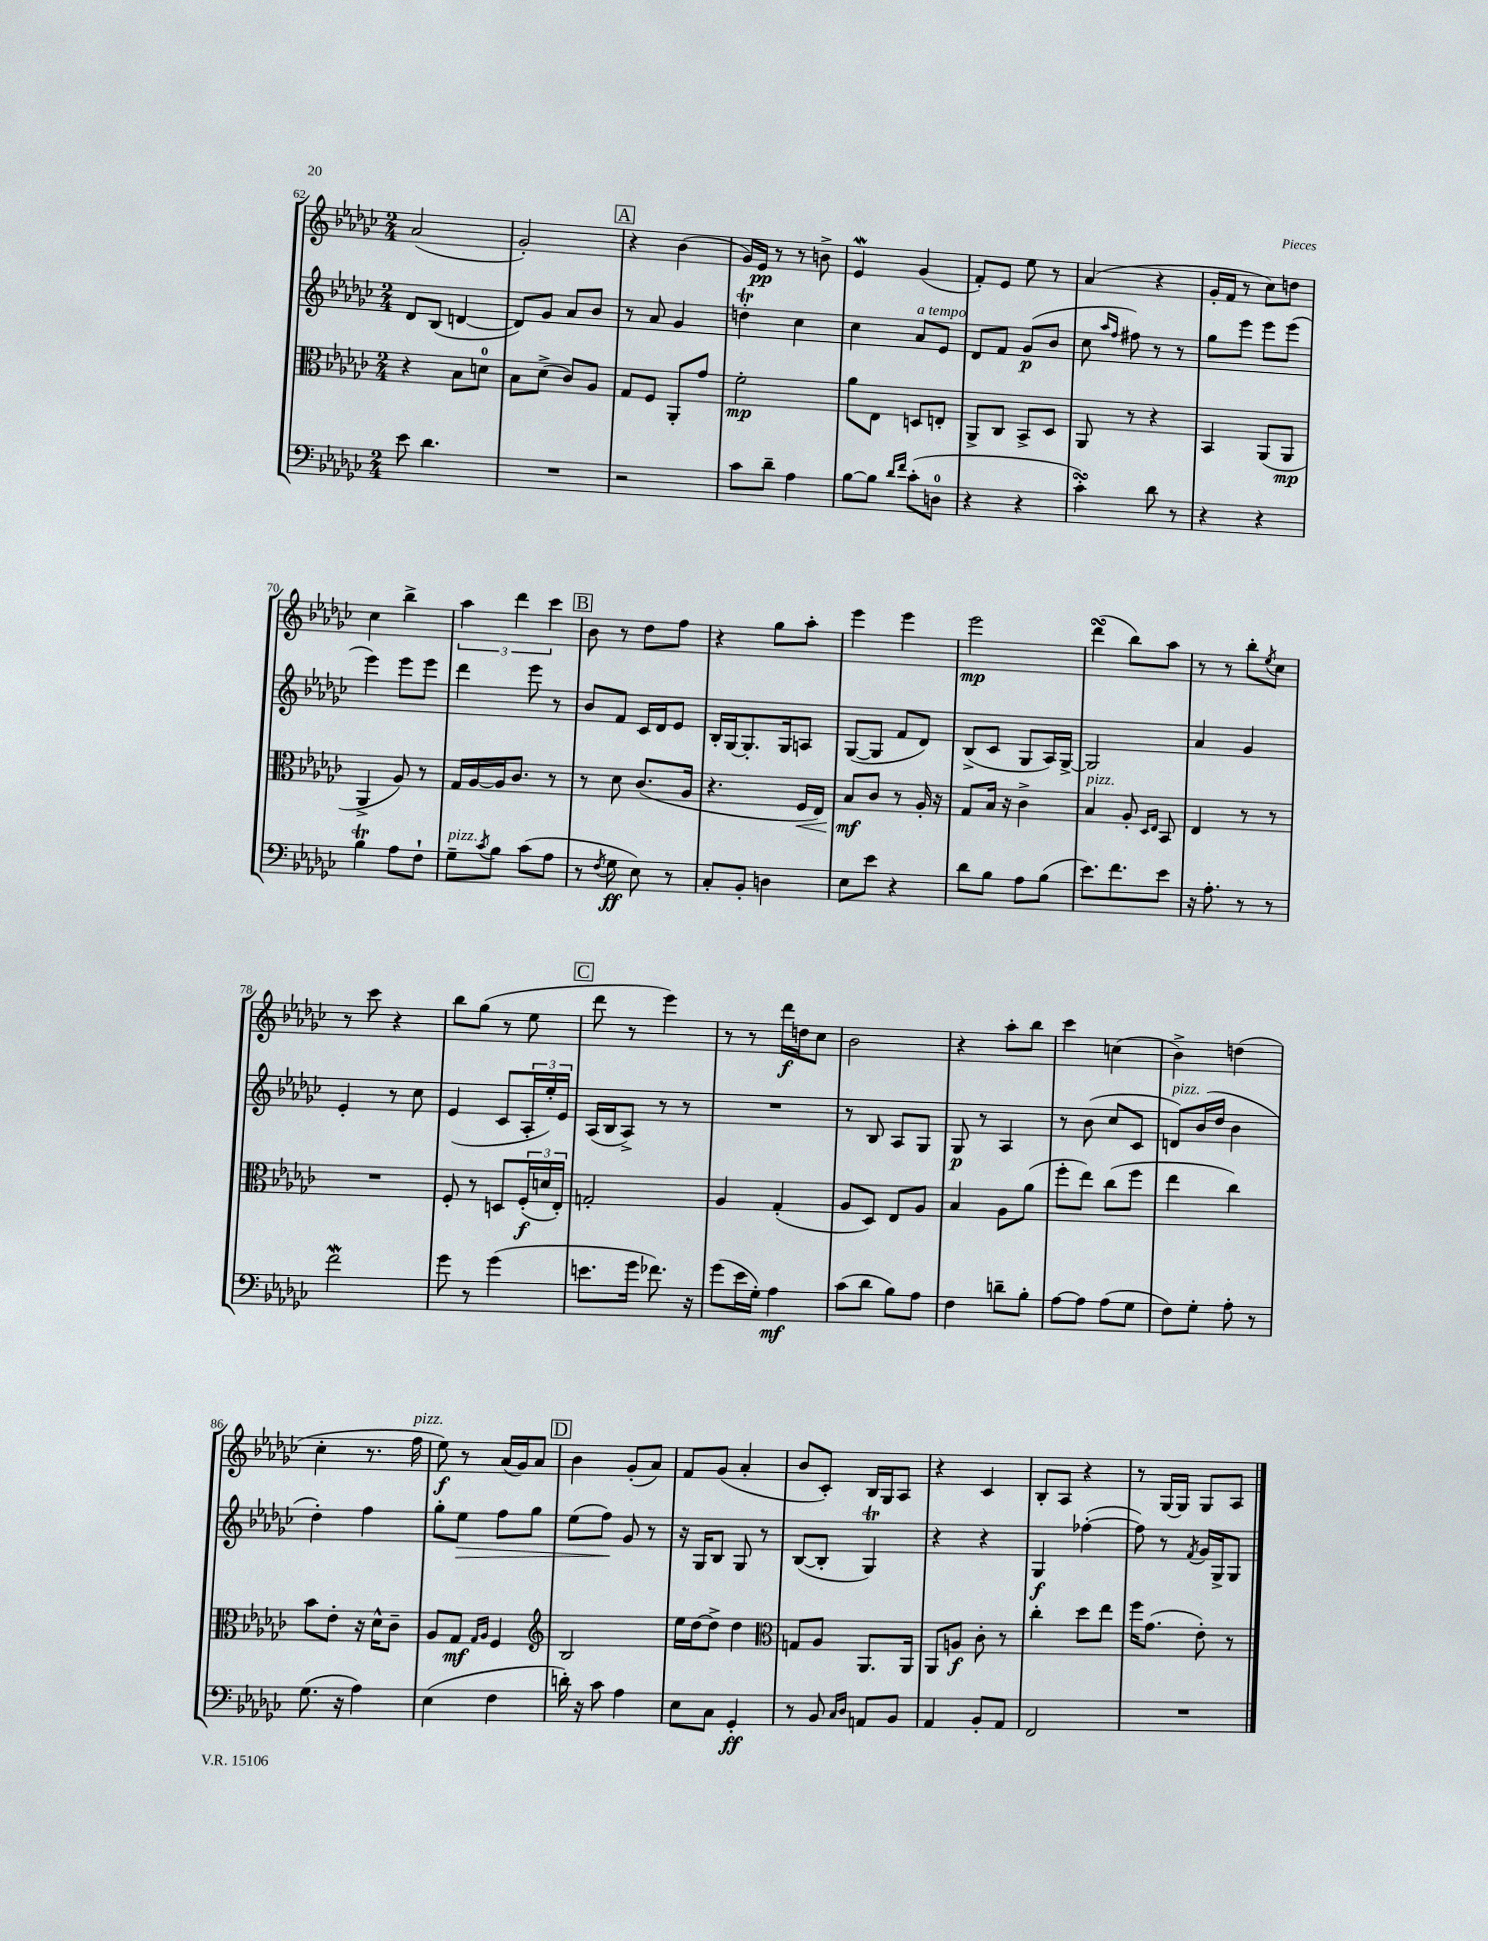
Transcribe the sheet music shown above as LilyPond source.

<<
\new StaffGroup <<
\new Staff = "s0" {
    \clef treble \key ges \major \numericTimeSignature \time 2/4
    aes'2( |
    ges'2-.) |
    \mark \markup { \box "A" } r4 bes'4( |
    ges'16) ees'16\pp r8 r8 b'8-> |
    ees'4\mordent ges'4( |
    f'8-.) ees'8 ees''8 r8 |
    aes'4( r4 |
    ges'16-. f'16 r8 ces''8) d''8 |
    ces''4 bes''4-> |
    \tuplet 3/2 { aes''4 des'''4 ces'''4 } |
    \mark \markup { \box "B" } bes'8 r8 des''8 f''8 |
    r4 ges''8 aes''8-. |
    ees'''4 ees'''4 |
    ees'''2\mp |
    des'''4\turn( bes''8) aes''8 |
    r8 r8 bes''8-. \acciaccatura { ees''8 } ces''8 |
    r8 ces'''8 r4 |
    bes''8 ges''8( r8 ees''8 |
    \mark \markup { \box "C" } des'''8 r8 ees'''4) |
    r8 r8 des'''16\f d''16 ces''8 |
    bes'2 |
    r4 aes''8-. bes''8 |
    ces'''4 c''4( |
    bes'4->) d''4( |
    ces''4-. r8. f''16^\markup { \italic "pizz." } |
    ees''8\f) r8 aes'16( ges'16) aes'8 |
    \mark \markup { \box "D" } bes'4 ges'8-.( aes'8) |
    f'8 ges'8( aes'4-. |
    bes'8 ces'8-.) bes16 ges16 aes8 |
    r4 ces'4 |
    bes8-. aes8 r4 |
    r8 ges16~ ges16 ges8 aes8 \bar "|." |
}
\new Staff = "s1" {
    \clef treble \key ges \major \numericTimeSignature \time 2/4
    des'8 bes8( d'4~ |
    d'8) ges'8 aes'8 bes'8 |
    \mark \markup { \box "A" } r8 aes'8 ges'4 |
    d''4-.\trill ces''4 |
    ces''4 aes'8^\markup { \italic "a tempo" } ees'8 |
    des'8 f'8 ges'8\p( bes'8 |
    ces''8 \grace { aes''16 f''16 } fis''8) r8 r8 |
    ges''8 ees'''8 ees'''8 ees'''8( |
    ees'''4) ees'''8 ees'''8 |
    des'''4 ees'''8 r8 |
    \mark \markup { \box "B" } bes'8 f'8 ces'16 des'16 ees'8 |
    bes16-. ges16~ ges8.-. ges16 a8 |
    ges8~( ges8 f'8 des'8) |
    bes8->( ces'8 ges8 aes16) ges16~-> |
    ges2 |
    aes'4 ges'4 |
    ees'4-. r8 ces''8 |
    ees'4( ces'8 \tuplet 3/2 { aes16-. ees''16-.) ees'16 } |
    \mark \markup { \box "C" } aes16( bes16 aes8->) r8 r8 |
    R2 |
    r8 bes8 aes8 ges8 |
    ges8\p r8 aes4 |
    r8 bes'8( ces''8 ces'8 |
    d'8^\markup { \italic "pizz." }) bes'16( des''16 bes'4 |
    des''4-.) f''4 |
    ges''8-. ees''8\> f''8 ges''8 |
    \mark \markup { \box "D" } ees''8( f''8\!) ges'8 r8 |
    r16 ges16 bes8 ges8 r8 |
    bes8~( bes8-. ges4\trill) |
    r4 r4 |
    ges4\f fes''4~-.( |
    fes''8) r8 \acciaccatura { f'8 } ges'16 ges16-> ges8 \bar "|." |
}
\new Staff = "s2" {
    \clef alto \key ges \major \numericTimeSignature \time 2/4
    r4 bes8 d'8-0 |
    bes8 des'8->( ces'8) aes8 |
    \mark \markup { \box "A" } ges8 f8 aes,8-. ges'8 |
    f'2-.\mp |
    aes'8 ees8 d8 e8-. |
    aes,8-> ces8 bes,8-> des8 |
    aes,8 r8 r4 |
    bes,4 aes,8( aes,8\mp |
    aes,4-> aes8) r8 |
    ges16 aes16~ aes16 ces'8. r8 |
    \mark \markup { \box "B" } r8 des'8 ces'8.( aes16 |
    r4. f16\< ees16) |
    bes8\mf\! ces'8 r8 aes16-. r16 |
    ges8 bes16 r16 ces'4-> |
    bes4^\markup { \italic "pizz." } aes8-. \grace { des16 ees16 } bes,8 |
    ees4 r8 r8 |
    R2 |
    f8-. r8 d8 \tuplet 3/2 { f16-.\f( d'16 ees16-.) } |
    \mark \markup { \box "C" } g2-. |
    aes4 ges4-.( |
    aes8 des8) ees8 aes8 |
    bes4 aes8 aes'8( |
    f''8-. ees''8) ces''8( f''8 |
    ees''4 ces''4) |
    bes'8 ees'8-. r16 des'16-^ ces'8-- |
    aes8 ges8\mf \grace { ges16 aes16 } f4 |
    \mark \markup { \box "D" } \clef treble bes2 |
    ees''16 des''16~ des''8-> des''4 |
    \clef alto g8 aes8 aes,8. aes,16 |
    aes,8 a8\f ces'8-. r8 |
    ces''4-. des''8 ees''8 |
    f''16 ges'8.( ees'8-.) r8 \bar "|." |
}
\new Staff = "s3" {
    \clef bass \key ges \major \numericTimeSignature \time 2/4
    ees'8 des'4. |
    R2 |
    \mark \markup { \box "A" } r2 |
    ces'8 des'8-- aes4 |
    bes8~ bes8 \grace { des'16 f'16 } ces'8-.( d8-0 |
    r4 r4 |
    ces'4-.\turn) des'8 r8 |
    r4 r4 |
    bes4\trill aes8 f8-! |
    ges8--^\markup { \italic "pizz." } \acciaccatura { ces'8 } bes8 ces'8( aes8 |
    \mark \markup { \box "B" } r8 \acciaccatura { f8 } ges8\ff ees8) r8 |
    ces8-. bes,8-. d4 |
    ees8 ees'8 r4 |
    des'8 bes8 aes8 bes8( |
    ees'8.) f'8. ees'8 |
    r16 aes8.-. r8 r8 |
    f'2\mordent |
    ges'8 r8 ges'4( |
    \mark \markup { \box "C" } e'8. ges'16 fes'8.) r16 |
    ges'8( ees'16 ges16-.) aes4\mf |
    ces'8( des'8 bes8) aes8 |
    f4 d'8-- bes8-. |
    aes8~ aes8 aes8( ges8 |
    f8) ges8-. aes8-. r8 |
    ges8.( r16 aes4) |
    ees4( f4 |
    \mark \markup { \box "D" } d'16-.) r16 ces'8 aes4 |
    ees8 ces8 ges,4-.\ff |
    r8 bes,8 \grace { ces16 des16 } a,8 bes,8 |
    aes,4 bes,8-. aes,8 |
    f,2 |
    R2 \bar "|." |
}
>>
>>
\layout { \context { \Score currentBarNumber = #62 } }
